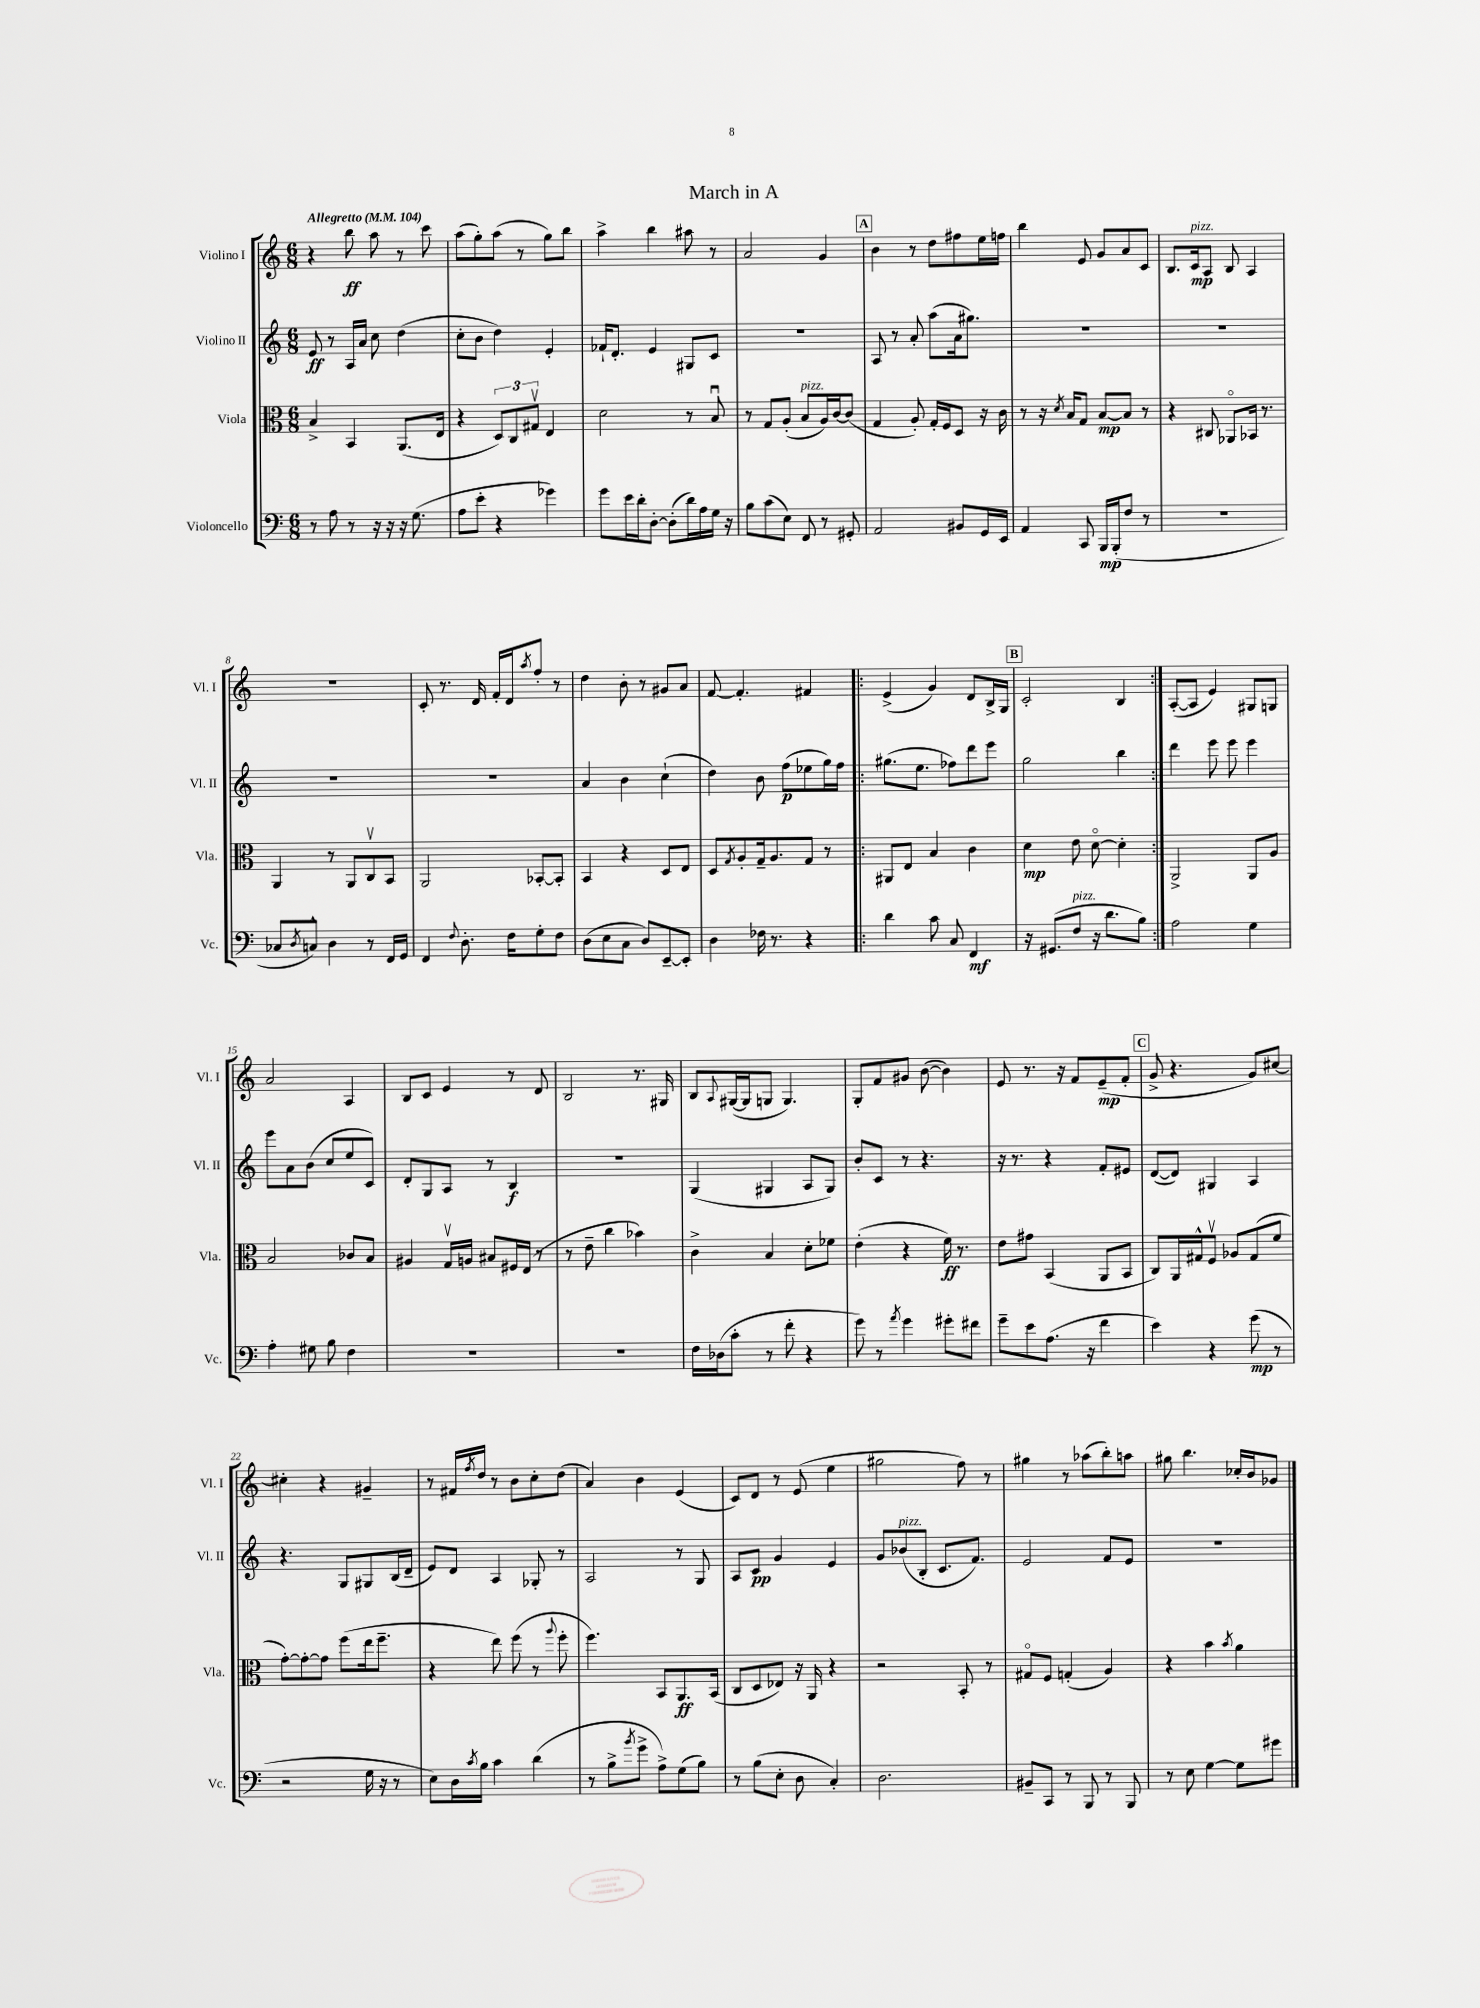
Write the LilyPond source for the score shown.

\header { title = "March in A" }
<<
\new StaffGroup <<
\new Staff = "s0" \with { instrumentName = "Violino I" shortInstrumentName = "Vl. I" } {
    \clef treble \key c \major \numericTimeSignature \time 6/8 \tempo "Allegretto" 4 = 104
    r4 b''8\ff a''8 r8 c'''8 |
    a''8( g''8-.) a''8( r8 g''8) b''8 |
    a''4-> b''4 ais''8 r8 |
    a'2 g'4 |
    \mark \markup { \box "A" } b'4 r8 d''8 fis''8 e''16 f''16 |
    b''4 e'8 g'8 a'8 c'8 |
    b8. c'16\mp^\markup { \italic "pizz." } a8 b8 a4 |
    R2. |
    c'8-. r8. d'16 f'16-. d'16 \acciaccatura { a''8 } f''8-. r8 |
    d''4 b'8-. r8 gis'8 a'8 |
    f'8~ f'4.-. fis'4 |
    \repeat volta 2 { e'4->( g'4) d'8 b16-> g16 |
    \mark \markup { \box "B" } c'2-. b4 | }
    a8~-.( a8 e'4) gis8 g8 |
    a'2 a4 |
    b8 c'8 e'4 r8 d'8 |
    b2 r8. gis16 |
    b8 \appoggiatura { a8 } gis16~( gis16 g8 g4.) |
    g8-. f'8 gis'8 b'8~( b'4) |
    e'8 r8. r16 f'8 e'8--\mp( f'8-. |
    \mark \markup { \box "C" } g'8-> r4. g'8) cis''8~ |
    cis''4-. r4 gis'4-- |
    r8 fis'16 \acciaccatura { f''8 } d''16 r8 b'8 c''8-. d''8( |
    a'4) b'4 e'4( |
    c'8) d'8 r8 e'8( e''4 |
    gis''2 f''8) r8 |
    gis''4 r8 aes''8( b''8-.) a''8 |
    gis''8 b''4. ces''16-. b'16 ges'8 \bar "|." |
}
\new Staff = "s1" \with { instrumentName = "Violino II" shortInstrumentName = "Vl. II" } {
    \clef treble \key c \major \numericTimeSignature \time 6/8
    e'8\ff r8 a16 a'16 c''8 d''4( |
    c''8-. b'8 d''4) e'4-. |
    fes'16-! d'8.-. e'4 gis8 c'8 |
    R2. |
    \mark \markup { \box "A" } a8 r8 a'8-. a''8( a'16 gis''8.) |
    R2. |
    R2. |
    R2. |
    R2. |
    a'4 b'4 c''4-!( |
    d''4) b'8 f''8\p( ees''8 g''16) f''16 |
    \repeat volta 2 { gis''8.( e''8. fes''8) d'''8 e'''8 |
    \mark \markup { \box "B" } g''2 b''4 | }
    d'''4 e'''8 e'''8 e'''4 |
    e'''8 a'8 b'8( c''8 e''8 c'8) |
    d'8-. g8 a8 r8 b4\f |
    R2. |
    g4( gis4 a8 gis8) |
    b'8-. c'8 r8 r4. |
    r16 r8. r4 f'8-. eis'8 |
    \mark \markup { \box "C" } d'8~( d'8) gis4 a4 |
    r4. g8 gis8 b16( d'16-- |
    e'8) d'8 a4 ges8-. r8 |
    a2 r8 g8 |
    a8 c'8\pp g'4 e'4 |
    g'8 bes'8^\markup { \italic "pizz." }( b8-. c'8. f'8.) |
    e'2 f'8 e'8 |
    R2. \bar "|." |
}
\new Staff = "s2" \with { instrumentName = "Viola" shortInstrumentName = "Vla." } {
    \clef alto \key c \major \numericTimeSignature \time 6/8
    b4-> b,4 a,8.( e16 |
    r4 \tuplet 3/2 { d8) c8 gis8\upbow } e4 |
    d'2 r8 b8\downbow |
    r8 g8 a8-.( b8^\markup { \italic "pizz." } a16) c'16~ c'8( |
    \mark \markup { \box "A" } g4 a8-.) g16-. f16 d8 r16 c'16 |
    r8 r16 \acciaccatura { d'8 } b16 g8 b8~\mp b8 r8 |
    r4 cis8 aes,8\flageolet bes,16 r8. |
    a,4 r8 a,8 c8\upbow b,8 |
    a,2 bes,8~-. bes,8-. |
    b,4 r4 d8 e8 |
    d8 \acciaccatura { g8 } a8-. g16-- a8. g8 r8 |
    \repeat volta 2 { ais,8 e8 b4 c'4 |
    \mark \markup { \box "B" } d'4\mp e'8 d'8~\flageolet d'4-. | }
    a,2-> a,8 a8 |
    b2 ces'8 b8 |
    ais4 g16\upbow a16 bis8 fis16 e16( r8 |
    r8 e'8-- c''4 bes'4) |
    c'4-> b4 d'8-. fes'8 |
    e'4-.( r4 f'16\ff) r8. |
    e'8 gis'8 b,4( a,8 b,8 |
    \mark \markup { \box "C" } c8) a,16 gis16-^ f8\upbow aes8 gis8( f'8 |
    g'8~-.) g'8~-. g'8 f''8( e''16 f''8.-- |
    r4 e''8) f''8( r8 \appoggiatura { a''8 } f''8-. |
    f''4.) b,8 a,8.\ff b,16( |
    c8 d8 ees8) r16 a,16 r4 |
    r2 b,8-. r8 |
    gis8\flageolet f8 g4-.( a4) |
    r4 b'4 \acciaccatura { b'8 } a'4 \bar "|." |
}
\new Staff = "s3" \with { instrumentName = "Violoncello" shortInstrumentName = "Vc." } {
    \clef bass \key c \major \numericTimeSignature \time 6/8
    r8 a8 r8 r16 r16 r16 g8.( |
    a8 e'8-. r4 ges'4) |
    g'8 e'16 d'16-. d8~-. d8-.( d'16) a16 g16 r16 |
    b8 c'8( e8) f,8 r8 gis,8-. |
    \mark \markup { \box "A" } a,2 bis,8 g,16 e,16 |
    a,4 c,8 b,,16\mp b,,16-.( f8 r8 |
    R2. |
    ces8 \acciaccatura { d8 } c8-^) d4 r8 f,16 g,16 |
    f,4 \appoggiatura { f8 } d8.-. f16 g8-. f8 |
    d8( e8 c8 d8) e,8~-- e,8-. |
    d4 fes16 r8. r4 |
    \repeat volta 2 { d'4 c'8 c8 f,4\mf |
    \mark \markup { \box "B" } r16 gis,8.( f8^\markup { \italic "pizz." } r16 d'8. b8) | }
    a2 g4 |
    a4-. gis8 b8 f4 |
    R2. |
    R2. |
    f16 des16( c'8-. r8 f'8-. r4 |
    g'8) r8 \acciaccatura { a'8 } g'4 gis'8-. fis'8 |
    g'8-- e'8 a8.( r16 f'4 |
    \mark \markup { \box "C" } e'4) r4 g'8\mp( r8 |
    r2 g16 r16 r8 |
    e8) d16 \acciaccatura { c'8 } b16 c'4 d'4( |
    r8 b8-> \acciaccatura { b'8 } g'8-> a8->) g8( b8) |
    r8 b8( e8-. d8 c4-.) |
    d2. |
    bis,8-- c,8 r8 b,,8 r8 b,,8 |
    r8 e8 g4~ g8 gis'8 \bar "|." |
}
>>
>>
